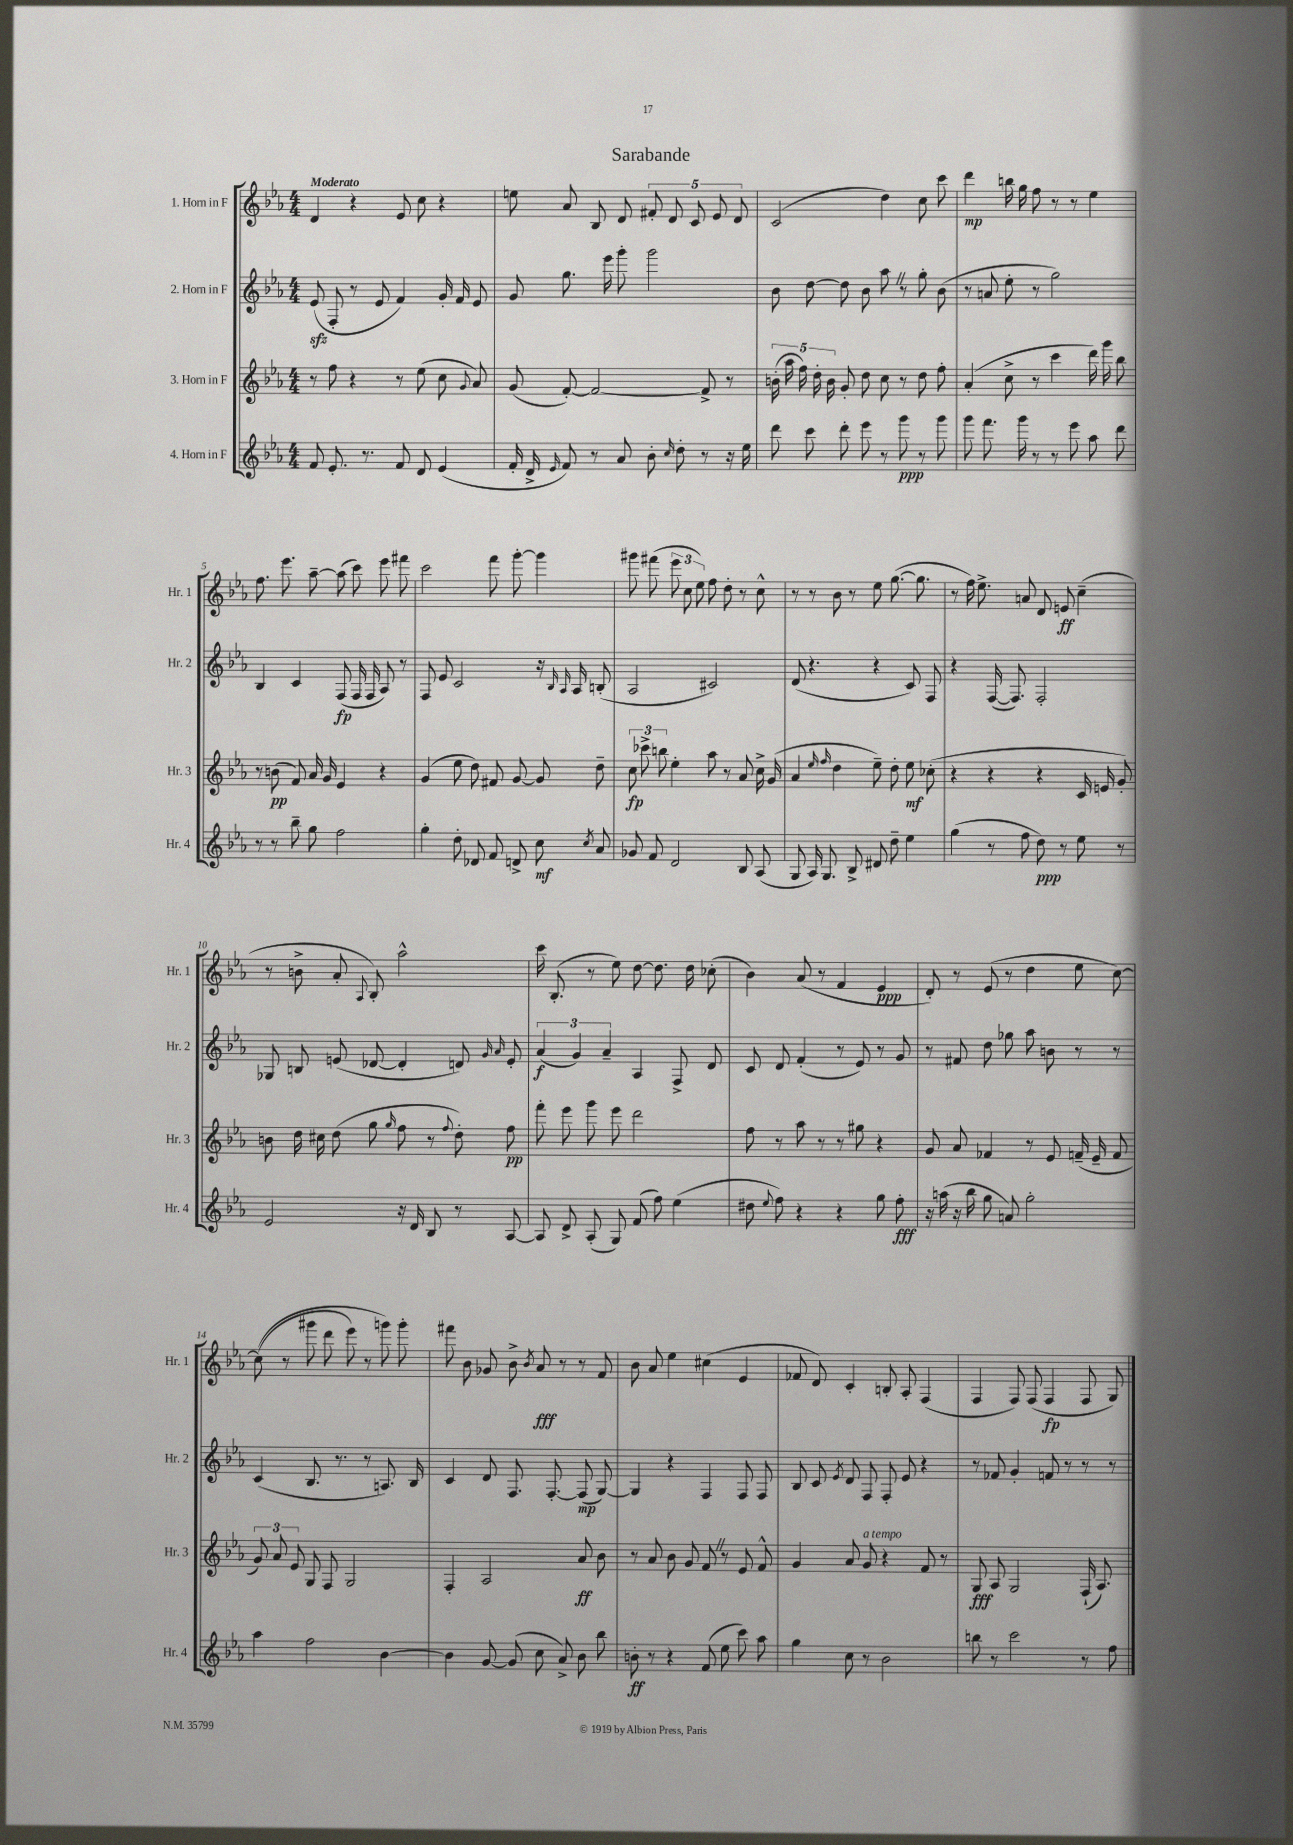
\header { title = "Sarabande" }
<<
\new StaffGroup <<
\new Staff = "s0" \with { instrumentName = "1. Horn in F" shortInstrumentName = "Hr. 1" } {
    \clef treble \key ees \major \numericTimeSignature \time 4/4 \tempo "Moderato"
    \autoBeamOff d'4 r4 ees'8 c''8 r4 |
    e''8 aes'8 bes8 d'8 \tuplet 5/4 { fis'8-. d'8 c'8 ees'8 d'8 } |
    c'2( d''4) c''8 c'''8 |
    d'''4\mp b''16 g''16 f''8 r8 r8 ees''4 |
    f''8. ees'''8. aes''8~-- aes''8( c'''8) ees'''8 fis'''8 |
    c'''2 f'''8 g'''8~-. g'''4 |
    gis'''8 fis'''8( \tuplet 3/2 { ees'''8 c''8 ees''8) } f''8 d''8-. r8 c''8-^ |
    r8 r8 bes'8 r8 ees''8 g''8.~( g''8. |
    r8 f''16) ees''8.-> a'8 d'8 e'8\ff c''4--( |
    r8 b'8-> aes'8-. \appoggiatura { aes8 } bes8-.) aes''2-^ |
    c'''16 bes8.-.( r8 ees''8) d''8~ d''8. d''16 ces''8-.( |
    bes'4) aes'8( r8 f'4 ees'4\ppp |
    d'8-.) r8 ees'8( r8 d''4 ees''8 c''8~) |
    c''8(\( r8 gis'''8 d'''8 ees'''8) r8 g'''8\) g'''8-. |
    fis'''8 bes'8 ges'8 bes'8-> \acciaccatura { bes'8 } aes'8\fff r8 r8 f'8 |
    bes'8 aes'8 ees''4 cis''4( ees'4 |
    fes'8 d'8) c'4-. b8-. aes8-. f4( |
    f4 f8) f8( f4\fp f8 g8) \bar "|." |
}
\new Staff = "s1" \with { instrumentName = "2. Horn in F" shortInstrumentName = "Hr. 2" } {
    \clef treble \key ees \major \numericTimeSignature \time 4/4
    \autoBeamOff ees'8\sfz( f8-. r8 ees'8 f'4) g'16-. f'16 ees'8 |
    g'8 g''8. ees'''16 g'''8-. g'''2 |
    bes'8 d''8~ d''8 bes'8 aes''8 \once \override BreathingSign.text = \markup { \musicglyph "scripts.caesura.straight" } \breathe r8 g''8-. bes'8( |
    r8 a'8 ees''8-. r8 g''2) |
    bes4 c'4 f8\fp( f16 f16 aes8) r8 |
    f8 ees'8 c'2 r16 \grace { bes16 aes16 } aes16 b8-.( |
    aes2 cis'2) |
    d'8( r4. r4 c'8) f8 |
    r4 f16~( f8.) f2-. |
    ges8 b8 e'8( des'8~ des'4-. d'8) \grace { g'16 aes'16 } e'8-. |
    \tuplet 3/2 { aes'4\f( g'4) aes'4-- } aes4 f8-> d'8 |
    c'8 d'8 f'4-.( r8 ees'8) r8 g'8 |
    r8 fis'8 d''8 ges''8 aes''8 b'8 r8 r8 |
    c'4( bes8. r8. r8 a8.) bes16 |
    c'4 d'8 f8. f8.~-. f8\mp( g8~) |
    g4 r4 f4 f8 f8 |
    bes8 c'8 \acciaccatura { ees'8 } d'8 f8 f8-. ees'8 r4 |
    r8 fes'8 g'4-. f'8 r8 r8 r8 \bar "|." |
}
\new Staff = "s2" \with { instrumentName = "3. Horn in F" shortInstrumentName = "Hr. 3" } {
    \clef treble \key ees \major \numericTimeSignature \time 4/4
    \autoBeamOff r8 f''8 r4 r8 ees''8( c''8 \appoggiatura { g'8 } aes'8) |
    g'8( f'8~-.) f'2~ f'8-> r8 |
    \tuplet 5/4 { b'16-.( aes''16 f''16) d''16-. b'16 } g'8-. d''8 c''8 r8 d''8 f''8-. |
    aes'4-.( c''8-> r8 c'''4 d'''16) g'''16 bes''8 |
    r8 b'8\pp( f'8) aes'16 g'16 ees'4 r4 |
    g'4( ees''8 d''8) fis'8 g'8~ g'8 d''8-- |
    \tuplet 3/2 { c''8\fp ces'''8-> b''8 } ees''4-. aes''8 r8 aes'8 c''16-> g'16( |
    aes'4 \grace { ees''16 f''16 } d''4 ees''8--) d''8-. ees''8\mf ces''8-.( |
    r4 r4 r4 c'16 e'16 g'8-.) |
    b'8 d''16 cis''16 d''8( g''8 \grace { g''16 } f''8 r8 \appoggiatura { f''8 } d''8-.) f''8\pp |
    f'''8-. ees'''8 g'''8 ees'''8 d'''2 |
    f''8 r8 aes''8 r8 r8 gis''8 r4 |
    g'8 aes'8 fes'4 r8 ees'8 f'16--( ees'16-- f'8 |
    \tuplet 3/2 { g'8) aes'8 ees'8 } g8 f8 g2 |
    f4-. aes2 aes'8\ff bes'8 |
    r8 aes'8 bes'8 g'8 f'8 \once \override BreathingSign.text = \markup { \musicglyph "scripts.caesura.straight" } \breathe r8 ees'8 f'8-^ |
    g'4 aes'8 g'8^\markup { \italic "a tempo" } r4 f'8 r8 |
    g8\fff aes8 g2 f16-!( aes8.) \bar "|." |
}
\new Staff = "s3" \with { instrumentName = "4. Horn in F" shortInstrumentName = "Hr. 4" } {
    \clef treble \key ees \major \numericTimeSignature \time 4/4
    \autoBeamOff f'8 ees'8.-. r8. f'8 d'8 ees'4( |
    f'16-. d'16-> \grace { ees'16 } f'8) r8 aes'8 bes'8-. \grace { c''16 } d''8-. r8 r16 ees''16 |
    d'''8 c'''8 d'''8-. ees'''8 r8 g'''8\ppp r8 g'''8 |
    g'''8 f'''8. g'''16 r8 r8 ees'''8 aes''8 d'''8 |
    r8 r8 bes''8-- g''8 f''2 |
    g''4-. d''8-. des'8 f'8 d'8-> c''8\mf \acciaccatura { c''8 } aes'8 |
    ges'8 f'8 d'2 bes8 aes8( |
    g8 aes16) g8. bes8-> dis'8 d''8-- ees''4 |
    g''4( r8 f''8 d''8\ppp) r8 ees''8 r8 |
    ees'2 r16 d'16 bes8 r8 aes8~ |
    aes8 d'8-> aes8-.( g8) f'8( f''8) ees''4( |
    dis''8 \appoggiatura { ees''8 } f''8) r4 r4 g''8 f''8-.\fff |
    r16 a''16( r16 bes''16 g''8 a'8) g''2-. |
    aes''4 f''2 bes'4~ |
    bes'4 g'8~ g'8( c''8 aes'8->) bes'8 bes''8 |
    b'8-.\ff r8 r4 f'8( ees''8 c'''8) aes''8 |
    g''4 c''8 r8 bes'2 |
    b''8 r8 c'''2 r8 f''8 \bar "|." |
}
>>
>>
